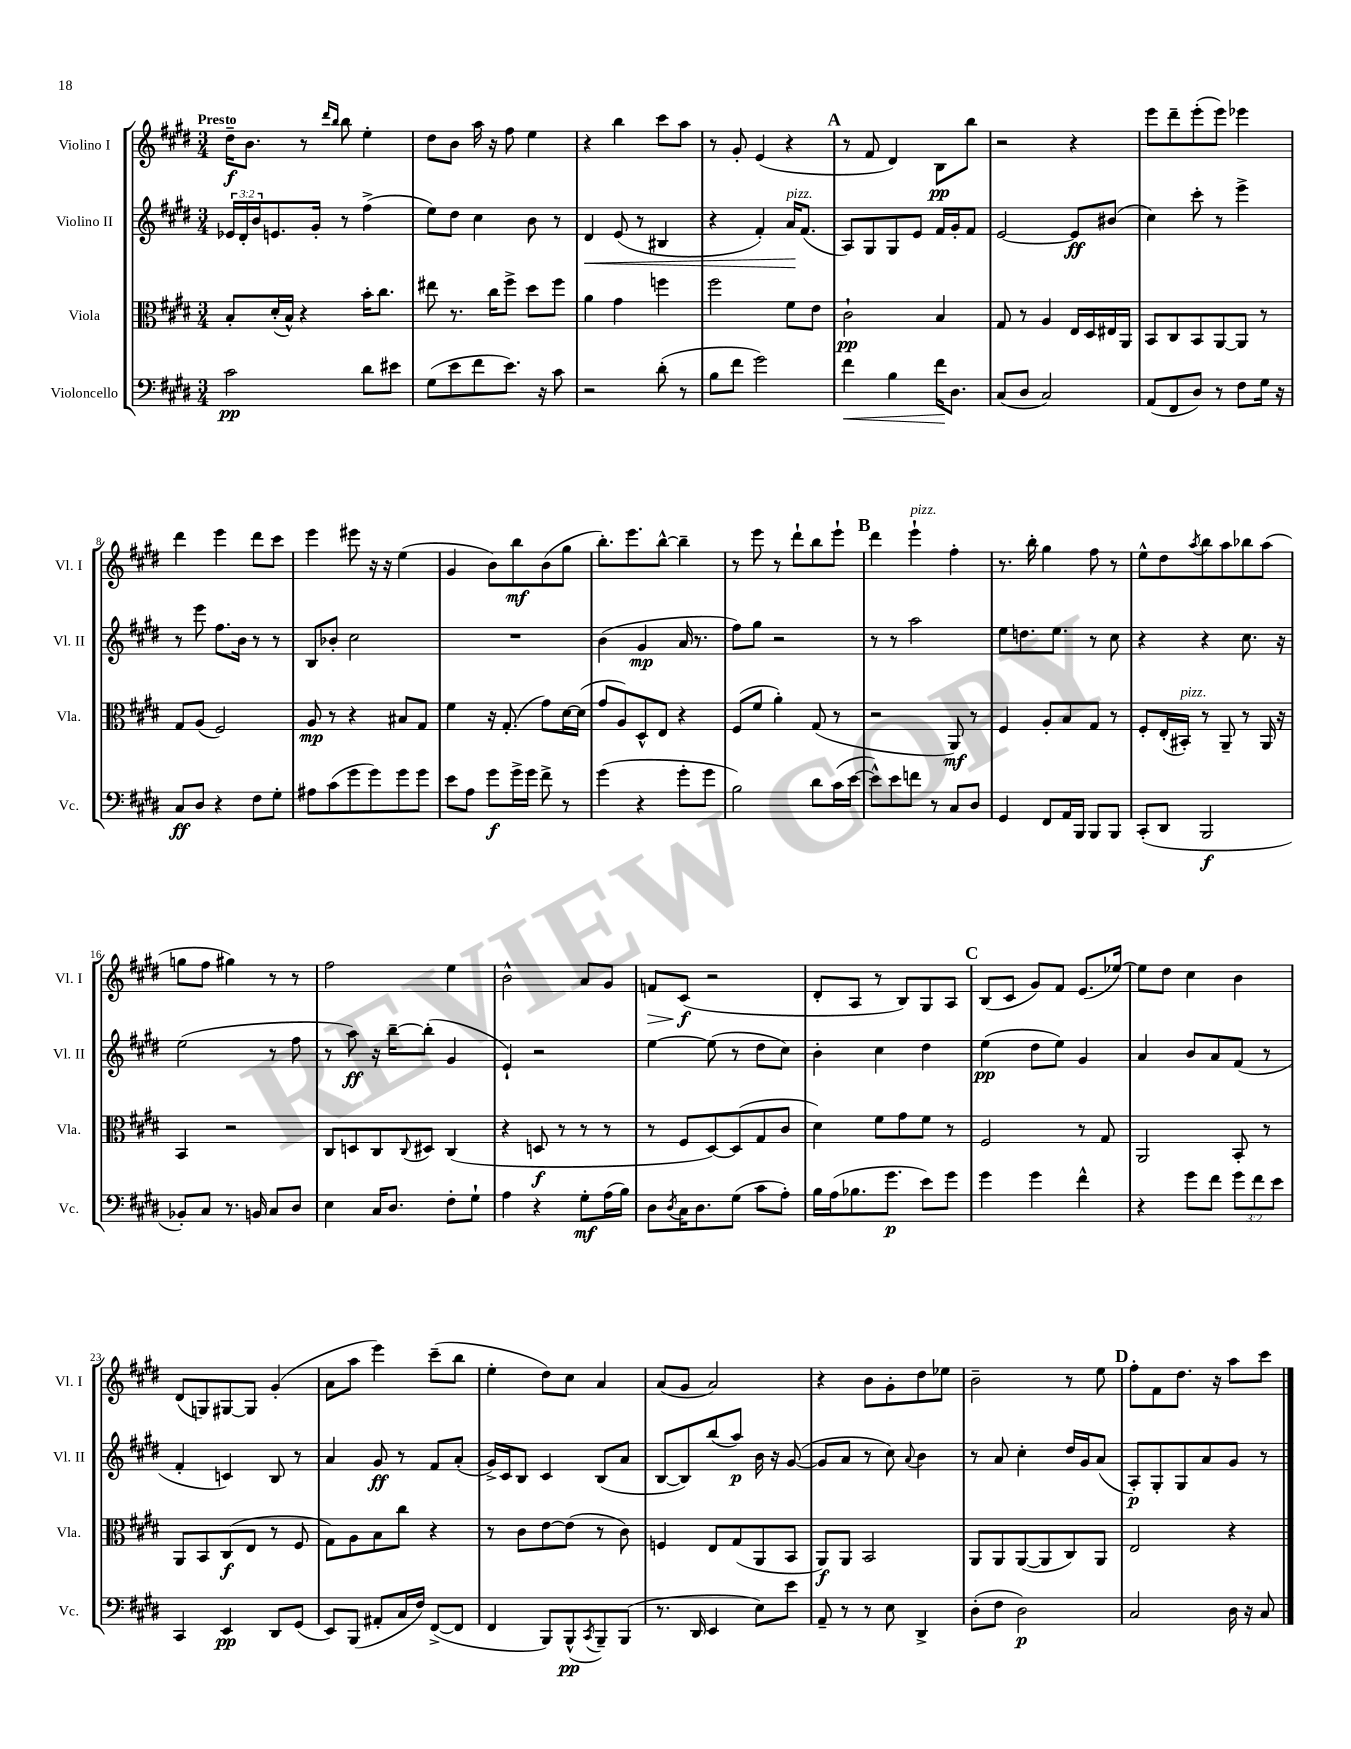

**kern	**kern	**kern	**kern
*staff4	*staff3	*staff2	*staff1
*clefF4	*clefC3	*clefG2	*clefG2
*k[f#c#g#d#]	*k[f#c#g#d#]	*k[f#c#g#d#]	*k[f#c#g#d#]
*M3/4	*M3/4	*M3/4	*M3/4
2c#\	8B'/L	24e-/LL	16dd#~\LK
.	.	24d#'/	.
.	.	.	8.b\J
.	.	24b/J	.
.	(16d#'/L	8.e/	.
.	16B^^/JJ)	.	.
.	4r	.	8r
.	.	16g#'/Jk	.
.	.	.	16qqddd#/LL
.	.	.	16qqbb/JJ
.	.	8r	8bb\
8d#\L	16b'\LK	(4ff#^\	4ee'\
.	8.cc#\J	.	.
8e#\J	.	.	.
=	=	=	=
(8G#\L	8ee#\	8ee\L)	8dd#\L
8e\	8.r	8dd#\J	8b\J
8f#\	.	4cc#\	16aa\
.	16cc#\LK	.	16r
8.e\J)	8ff#^\J	.	8ff#\
.	8dd#\L	8b\	4ee\
16r	.	.	.
8c#\	8ff#\J	8r	.
=	=	=	=
2r	4a\	4d#/	4r
.	4g#\	(8e/	4bb\
.	.	8r	.
(8d#'\	4ff\	4B#/	8ccc#\L
8r	.	.	8aa\J
=	=	=	=
8B\L	2ff#\	4r	8r
8f#\J	.	.	8g#'/
2g#\)	.	4f#'/)	(4e/
.	8f#\L	16a/LK	4r
.	.	(8.f#/J	.
.	8e\J	.	.
=	=	=	=
4f#\	2c#`\	8A/L)	8r
.	.	8G#/	8f#/
4B\	.	8G#/	4d#/)
.	.	8e/J	.
16f#\LK	4B/	16f#/LL	8B\L
8.D#\J	.	16g#'/J	.
.	.	8f#/J	8bb\J
=	=	=	=
(8C#/L	8G#/	[2e/	2r
8D#/J	8r	.	.
2C#/)	4A/	.	.
.	16E/LL	8e/]L	4r
.	16D#/	.	.
.	16E#/	(8b#/J	.
.	16AA/JJ	.	.
=	=	=	=
(8AA/L	8BB/L	4cc#\)	8eee\L
8FF#/	8C#/	.	8ddd#~\
8D#/J)	8BB/	8ccc#'\	(8eee'\
8r	[8AA/	8r	8eee\J)
8F#\L	8AA/]J	4eee^\	4eee-\
16G#\Jk	8r	.	.
16r	.	.	.
=	=	=	=
8C#/L	8G#/L	8r	4ddd#\
8D#/J	(8A/J	8eee\	.
4r	2F#/)	8.ff#\L	4eee\
.	.	16b\Jk	.
8F#\L	.	8r	8ddd#\L
8G#'\J	.	8r	8ccc#\J
=	=	=	=
8A#\L	8A/	8B/L	4eee\
(8c#\	8r	8b-'/J	.
8g#\	4r	2cc#\	8eee#\
8g#\)	.	.	16r
.	.	.	16r
8g#\	8B#/L	.	(4ee\
8g#\J	8G#/J	.	.
=	=	=	=
8e\L	4f#\	2.r	4g#/
8A\J	.	.	.
8g#\L	16r	.	8b\L)
.	(8.G#'/	.	.
16g#^\L	.	.	8bb\
16g#\JJ	.	.	.
8f#^\	8g#\L)	.	(8b\
8r	[16d#\L	.	8gg#\J
.	(16d#\]JJ	.	.
=	=	=	=
(4g#\	8g#/L	(4b\	8.bb'\L)
.	8A/)	.	.
.	.	.	8.eee\
4r	8D#^^/	4g#/	.
.	8E/J	.	[8bb^^\J
8g#'\L	4r	16a/	4bb~\]
.	.	8.r	.
8g#\J	.	.	.
=	=	=	=
2B\)	(8F#/L	8ff#\L)	8r
.	8f#/J	8gg#\J	8eee\
.	4a'\)	2r	8r
.	.	.	8ddd#`\L
8d#\L	(8G#/	.	8bb\
(16c#\L	8r	.	8eee`\J
[16e\JJ	.	.	.
=	=	=	=
8e^^\]L)	2r	8r	4ddd#\
8e\	.	8r	.
8f\J	.	2aa\	4eee`\
8r	.	.	.
8C#/L	8AA/)	.	4ff#'\
8D#/J	8r	.	.
=	=	=	=
4GG#/	4F#/	8ee\L	8.r
.	.	8.dd\	.
.	.	.	16bb'\
8FF#/L	8A'/L	.	4gg#\
.	.	8.ee\J	.
16AA/L	8B/	.	.
16BBB/JJ	.	.	.
8BBB/L	8G#/J	8r	8ff#\
8BBB/J	8r	8cc#\	8r
=	=	=	=
(8CC#'/L	8F#'/L	4r	8ee^^\L
8DD#/J	(16E'/L	.	8dd#\
.	16BB#'/JJ)	.	.
.	.	.	8qaa/
2BBB/	8r	4r	8bb\
.	8AA~/	.	8aa\
.	8r	8.cc#\	8bb-\
.	16AA/	.	(8aa\J
.	16r	16r	.
=	=	=	=
8BB-'/L)	4BB/	(2ee\	8gg\L
8C#/J	.	.	8ff#\J
8.r	2r	.	4gg#\)
16BB/	.	.	.
8C#/L	.	8r	8r
8D#/J	.	8ff#\	8r
=	=	=	=
4E\	8C#/L	8r	2ff#\
.	8D/	8aa\)	.
16C#/LK	8C#/	16r	.
8.D#/J	.	[16bb~\LK	.
.	8qqC#/	.	.
.	8D#/J	(8bb'\]J	.
8F#'\L	(4C#/	4g#/	4ee\
8G#`\J	.	.	.
=	=	=	=
4A\	4r	4e`/)	2b^^\
4r	8D/	2r	.
.	8r	.	.
8G#'\L	8r	.	8a/L
(16A\L	8r	.	8g#/J
16B\JJ)	.	.	.
=	=	=	=
8D#\L	8r	[4ee\	8f/L
8qD#/	.	.	.
16C#\K	8F#/L	.	(8c#/J
8.D#\	.	.	.
.	[8D#/)	(8ee\]	2r
(8G#\J	(8D#/]	8r	.
8c#\L	8G#/	8dd#\L	.
8A'\J)	8c#/J	8cc#\J)	.
=	=	=	=
16B\LL	4d#\)	4b'\	8d#'/L
(16A\J	.	.	.
8.B-\	.	.	8A/J
.	8f#\L	4cc#\	8r
8.g#\J	.	.	.
.	8g#\	.	8B/L)
8e\L)	8f#\J	4dd#\	8G#/
8g#\J	8r	.	8A/J
=	=	=	=
4g#\	2F#/	(4ee\	(8B/L
.	.	.	8c#/J
4g#\	.	8dd#\L	8g#/L)
.	.	8ee\J)	8f#/J
4f#^^\	8r	4g#/	(8.e/L
.	8G#/	.	.
.	.	.	[16ee-/Jk)
=	=	=	=
4r	2AA/	4a/	8ee-\]L
.	.	.	8dd#\J
8g#\L	.	8b/L	4cc#\
8f#\J	.	8a/	.
12g#\L	8BB'/	(8f#/J	4b\
12f#\	.	.	.
.	8r	8r	.
12e\J	.	.	.
=	=	=	=
4CC#/	8AA/L	4f#'/	(8d#/L
.	8BB/	.	8G/)
4EE/	(8C#/	4c/)	[8G#/
.	8E/J	.	8G#/]J
8DD#/L	8r	8B/	(4g#'/
(8GG#/J	8F#/	8r	.
=	=	=	=
8EE/L)	8G#\L)	4a/	8a\L
(8BBB/J	8A\	.	8aa\J
8AA#'/L	8B\	8g#/	4eee\)
16C#/L	8cc#\J	8r	.
16F#/JJ)	.	.	.
([8FF#^/L	4r	8f#/L	(8ccc#~\L
8FF#/]J	.	(8a'/J	8bb\J
=	=	=	=
4FF#/	8r	16g#^/LL)	4ee'\
.	.	16c#/J	.
.	8c#\L	8B/J	.
8BBB/L)	[8e\	4c#/	8dd#\L)
(8BBB^^/	(8e\]J	.	8cc#\J
8qCC#/	.	.	.
8BBB~/)	8r	(8B/L	4a/
(8BBB/J	8c#\)	8a/J	.
=	=	=	=
8.r	4F/	[8B/L	(8a/L
.	.	8B/])	8g#/J
16DD#/	.	.	.
4EE/	8E/L	(8bb/	2a/)
.	(8G#/	8aa/J)	.
8E\L)	8AA/	16b\	.
.	.	16r	.
8e\J	8BB/J	([8g#/	.
=	=	=	=
8AA~/	8AA/L)	8g#/]L	4r
8r	8AA/J	8a/J	.
8r	2BB/	8r	8b\L
8E\	.	8cc#\)	8g#'\
.	.	8qqa/	.
4DD#^/	.	4b\	8dd#\
.	.	.	8ee-\J
=	=	=	=
(8D#'\L	8AA/L	8r	2b~\
8F#\J	8AA/	8a/	.
2D#\)	([8AA/	4cc#'\	.
.	8AA/]	.	.
.	8C#/)	16dd#/LL	8r
.	.	16g#/J	.
.	8AA/J	(8a/J	8ee\
=	=	=	=
2C#/	2E/	8A'/L)	8ff#'\L
.	.	8G#'/	8f#\
.	.	8G#/	8.dd#\J
.	.	8a/	.
.	.	.	16r
16D#\	4r	8g#/J	8aa\L
16r	.	.	.
8C#/	.	8r	8ccc#\J
==	==	==	==
*-	*-	*-	*-
